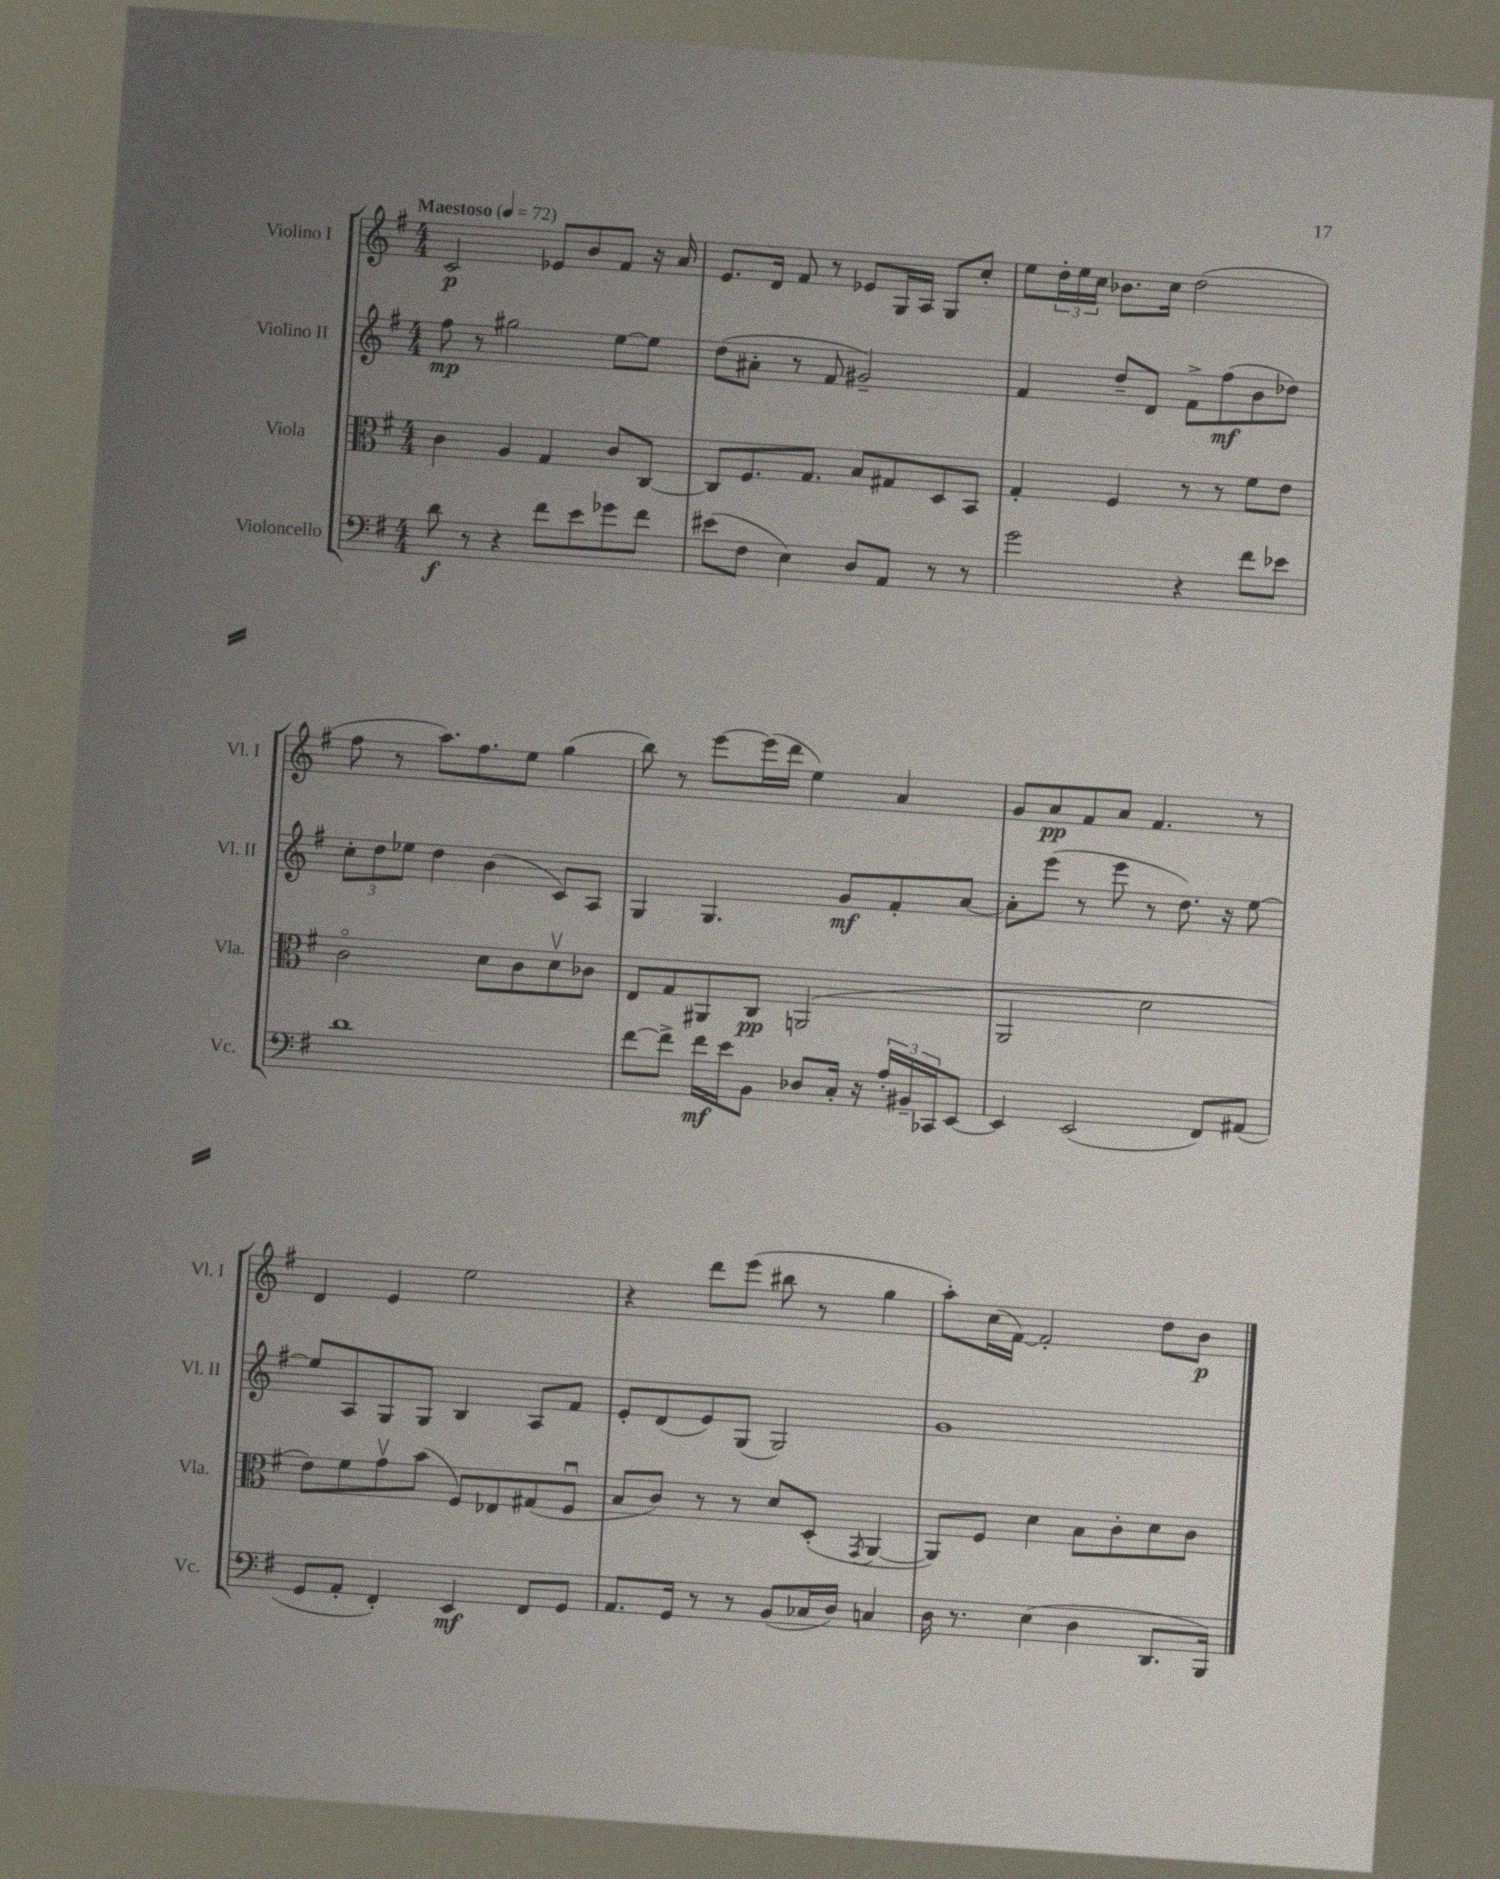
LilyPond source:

<<
\new StaffGroup <<
\new Staff = "s0" \with { instrumentName = "Violino I" shortInstrumentName = "Vl. I" } {
    \clef treble \key g \major \numericTimeSignature \time 4/4 \tempo "Maestoso" 4 = 72
    c'2\p ees'8 b'8 fis'8 r16 a'16 |
    e'8. d'16 fis'8 r8 ees'8 g16 a16 g8 c''8-. |
    e''8 \tuplet 3/2 { d''16-. e''16 c''16 } bes'8. c''16 d''2( |
    fis''8 r8 a''8.) fis''8. e''8 g''4( |
    b''8) r8 e'''8~ e'''16( d'''16 e''4) a'4 |
    g'8 a'8\pp fis'8 a'8 fis'4. r8 |
    d'4 e'4 e''2 |
    r4 d'''8 e'''8( bis''8 r8 g''4 |
    a''8-.) c''16( fis'16~) fis'2-. d''8 b'8\p \bar "|." |
}
\new Staff = "s1" \with { instrumentName = "Violino II" shortInstrumentName = "Vl. II" } {
    \clef treble \key g \major \numericTimeSignature \time 4/4
    fis''8\mp r8 gis''2 e''8~ e''8 |
    d''8( ais'8-. r8 fis'8 gis'2--) |
    fis'4 d''8-- d'8 fis'8-> fis''8\mf( b'8 des''8) |
    \tuplet 3/2 { c''8-. d''8 ees''8 } d''4 b'4( c'8) a8 |
    g4 g4. g'8\mf fis'8-. a'8~ |
    a'8-. e'''8( r8 e'''8 r8 d''8.) r16 e''8~ |
    e''8 a8 g8 g8 b4 a8 fis'8 |
    e'8-. d'8( e'8) g8( g2) |
    g'1 \bar "|." |
}
\new Staff = "s2" \with { instrumentName = "Viola" shortInstrumentName = "Vla." } {
    \clef alto \key g \major \numericTimeSignature \time 4/4
    c'4 a4 g4 c'8 c8~ |
    c8 fis8. g8. b8 gis8 d8 b,8 |
    g4-. fis4 r8 r8 fis'8 e'8 |
    c'2\flageolet d'8 c'8 d'8\upbow ces'8 |
    e8 g8 ais,8 c8\pp a,2( |
    a,2 d'2 |
    e'8) fis'8 g'8\upbow b'8( fis8) ees8 gis8( fis8\downbow |
    b8 c'8) r8 r8 d'8 d8-.( \acciaccatura { g,8 } a,4~ |
    a,8) fis8 d'4 b8 c'8-. d'8 c'8 \bar "|." |
}
\new Staff = "s3" \with { instrumentName = "Violoncello" shortInstrumentName = "Vc." } {
    \clef bass \key g \major \numericTimeSignature \time 4/4
    d'8\f r8 r4 fis'8 e'8 ges'8 fis'8 |
    eis'8( fis8 e4) d8 a,8 r8 r8 |
    g'2 r4 fis'8 ees'8 |
    d'1 |
    fis'8~ fis'8-> fis'16\mf e'16 b,8 des8 c16-. r16 \tuplet 3/2 { a16-. bis,16-- ces,16 } e,8~ |
    e,4 e,2( fis,8) ais,8( |
    g,8 a,8-. fis,4-.) e,4\mf fis,8 g,8 |
    a,8. g,16 r8 r8 b,8( ces16 d16) c4 |
    d16 r8. e4( d4 d,8. b,,16) \bar "|." |
}
>>
>>
\layout { \context { \Score \remove "Bar_number_engraver" } }
